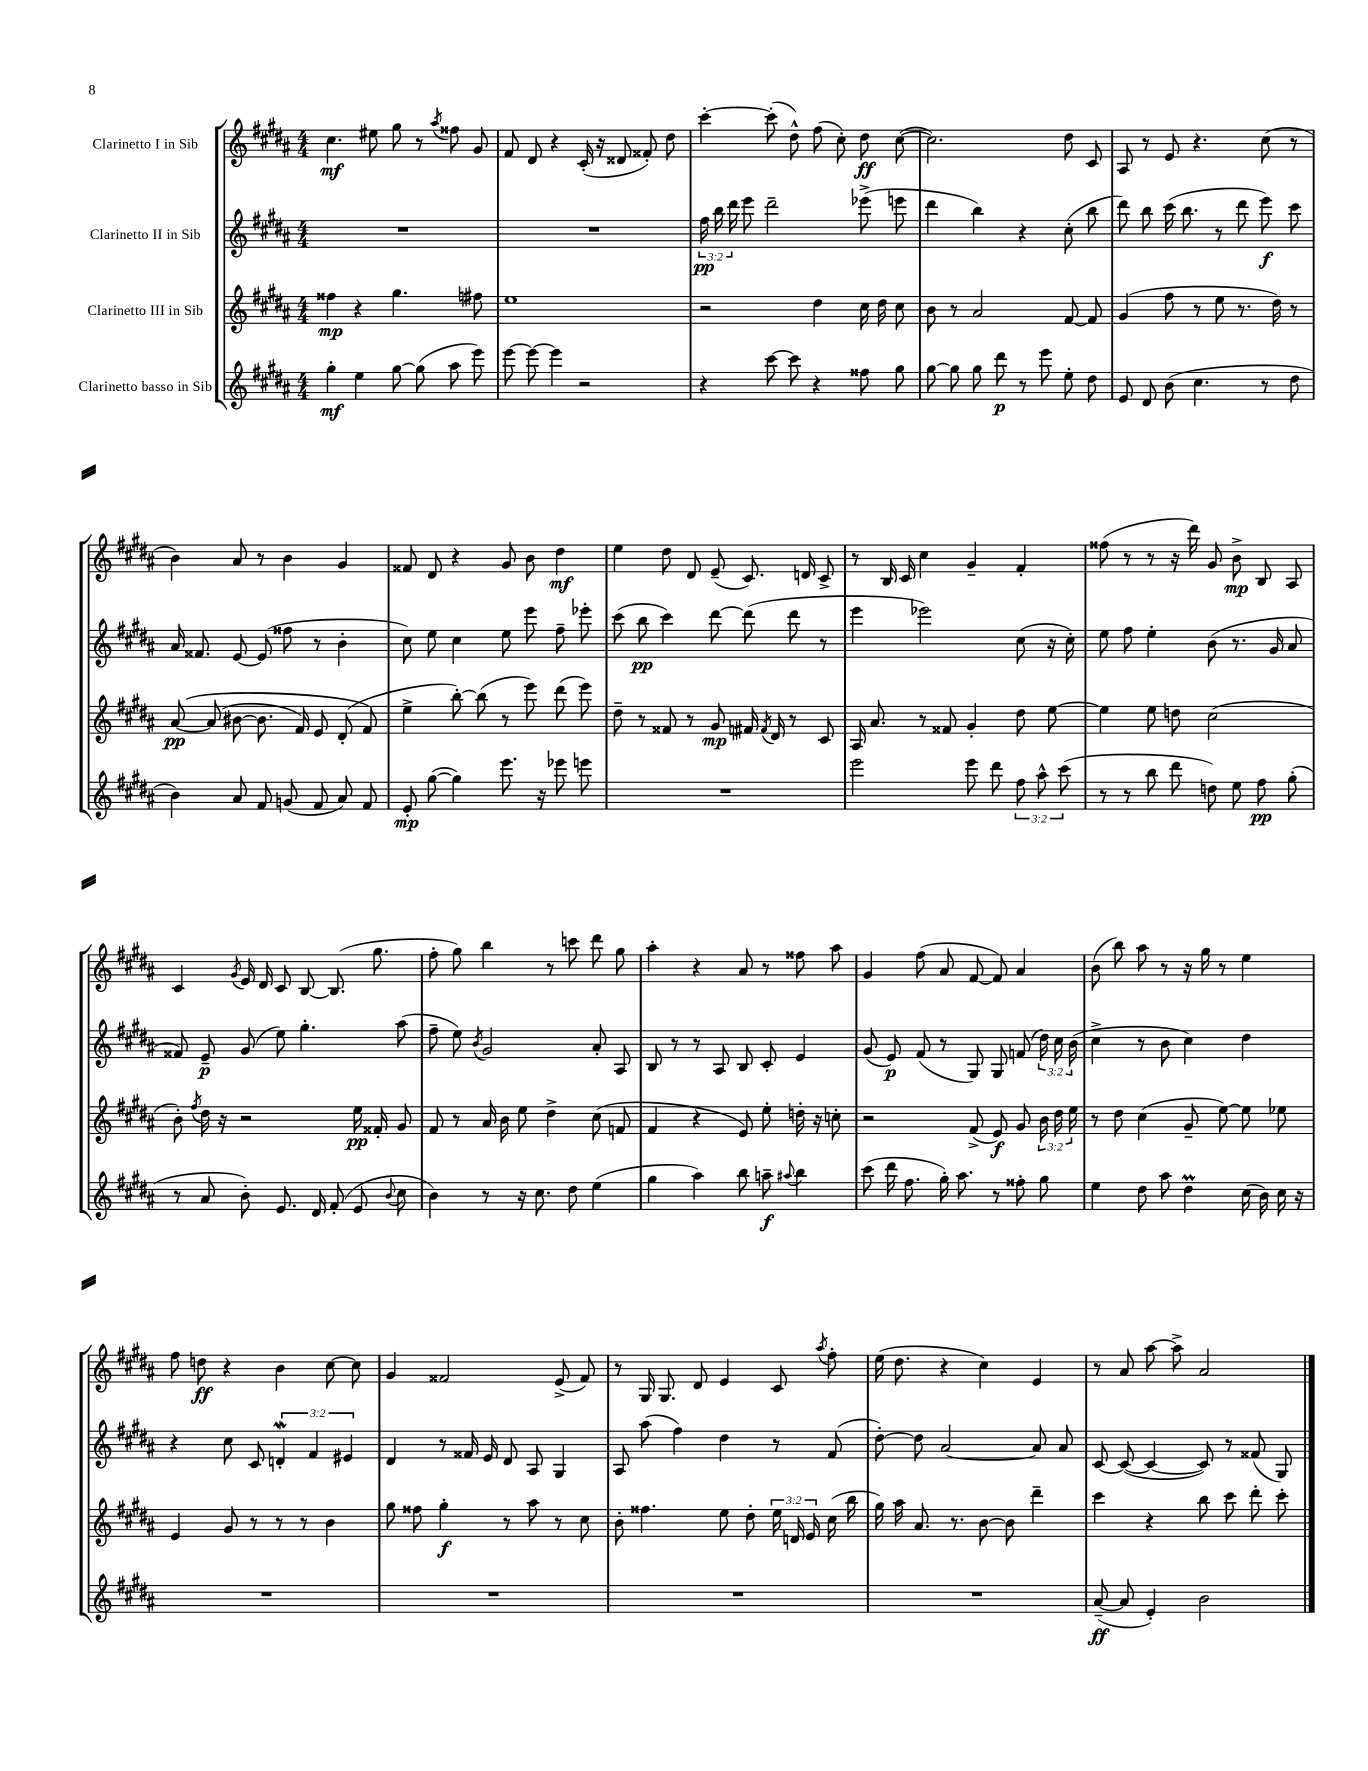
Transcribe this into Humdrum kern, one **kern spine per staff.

**kern	**dynam	**kern	**dynam	**kern	**dynam	**kern	**dynam
*part4	*part4	*part3	*part3	*part2	*part2	*part1	*part1
*staff4	*staff4	*staff3	*staff3	*staff2	*staff2	*staff1	*staff1
*I"Clarinetto basso in Sib	*	*I"Clarinetto III in Sib	*	*I"Clarinetto II in Sib	*	*I"Clarinetto I in Sib	*
*clefG2	*	*clefG2	*	*clefG2	*	*clefG2	*
*k[f#c#g#d#a#]	*	*k[f#c#g#d#a#]	*	*k[f#c#g#d#a#]	*	*k[f#c#g#d#a#]	*
*M4/4	*	*M4/4	*	*M4/4	*	*M4/4	*
=1	=1	=1	=1	=1	=1	=1	=1
4gg#'\	mf	4ff##X\	mp	1r	.	4.cc#\	mf
4ee\	.	4r	.	.	.	.	.
.	.	.	.	.	.	8ee#X\	.
[8gg#\	.	4.gg#\	.	.	.	8gg#\	.
(8gg#\]	.	.	.	.	.	8r	.
.	.	.	.	.	.	8qaa#/	.
8aa#\	.	.	.	.	.	8ff##X\	.
8eee\)	.	8ff#X\	.	.	.	8g#/	.
=2	=2	=2	=2	=2	=2	=2	=2
[8eee\	.	1ee	.	1r	.	8f#/	.
8eee\_	.	.	.	.	.	8d#/	.
4eee\]	.	.	.	.	.	4r	.
2r	.	.	.	.	.	(16c#'/	.
.	.	.	.	.	.	16r	.
.	.	.	.	.	.	8d##X/	.
.	.	.	.	.	.	8f##X'/)	.
.	.	.	.	.	.	8dd#\	.
=3	=3	=3	=3	=3	=3	=3	=3
4r	.	2r	.	24ff#\	pp	[4ccc#'\	.
.	.	.	.	24bb\	.	.	.
.	.	.	.	24ddd#\	.	.	.
.	.	.	.	8eee\	.	.	.
[8ccc#\	.	.	.	2ddd#~\	.	(8ccc#'\]	.
8ccc#\]	.	.	.	.	.	8dd#^^\)	.
4r	.	4dd#\	.	.	.	(8ff#\	.
.	.	.	.	.	.	8cc#'\)	.
8ff##X\	.	16cc#\	.	(8eee-X^\	.	8dd#\	ff
.	.	16dd#\	.	.	.	.	.
8gg#\	.	8cc#\	.	8eeen\	.	([8cc#\	.
=4	=4	=4	=4	=4	=4	=4	=4
[8gg#\	.	8b\	.	4ddd#\	.	2.cc#\])	.
8gg#\]	.	8r	.	.	.	.	.
8gg#\	.	2a#/	.	4bb\)	.	.	.
8ddd#\	p	.	.	.	.	.	.
8r	.	.	.	4r	.	.	.
8eee\	.	.	.	.	.	.	.
8ee'\	.	[8f#/	.	(8cc#'\	.	8dd#\	.
8dd#\	.	8f#/]	.	8bb\	.	8c#/	.
=5	=5	=5	=5	=5	=5	=5	=5
8e/	.	(4g#/	.	8ddd#\)	.	8A#/	.
8d#/	.	.	.	8bb\	.	8r	.
(8b\	.	8ff#\	.	(16ccc#\	.	8e/	.
.	.	.	.	8.bb\	.	.	.
4.cc#\	.	8r	.	.	.	4.r	.
.	.	8ee\	.	8r	.	.	.
.	.	8.r	.	8ddd#\	.	.	.
8r	.	.	.	8eee\)	f	(8cc#\	.
.	.	16dd#\)	.	.	.	.	.
8dd#\	.	8r	.	8ccc#\	.	8r	.
!!LO:LB:g=z
=6	=6	=6	=6	=6	=6	=6	=6
4b\)	.	([8a#/	pp	16a#/	.	4b\)	.
.	.	.	.	8.f##X/	.	.	.
.	.	(8a#/]	.	.	.	.	.
8a#/	.	[8b#X\	.	[8e/	.	8a#/	.
8f#/	.	8.b#\]	.	(8e/]	.	8r	.
(8gn/	.	.	.	8ff##X\	.	4b\	.
.	.	16f#/)	.	.	.	.	.
8f#/	.	8e/	.	8r	.	.	.
8a#/)	.	(8d#'/	.	4b'\	.	4g#/	.
8f#/	.	8f#/)	.	.	.	.	.
=7	=7	=7	=7	=7	=7	=7	=7
8e'/	mp	4ee^\	.	8cc#\)	.	8f##X/	.
([8gg#\	.	.	.	8ee\	.	8d#/	.
4gg#\])	.	[8bb'\)	.	4cc#\	.	4r	.
.	.	(8bb\]	.	.	.	.	.
8.eee\	.	8r	.	8ee\	.	8g#/	.
.	.	8eee\)	.	8eee\	.	8b\	.
16r	.	.	.	.	.	.	.
8eee-X\	.	(8ddd#\	.	8ff#~\	.	4dd#\	mf
8eeen\	.	8eee\)	.	8eee-X'\	.	.	.
=8	=8	=8	=8	=8	=8	=8	=8
1r	.	8dd#~\	.	(8ccc#\	.	4ee\	.
.	.	8r	.	8bb\	pp	.	.
.	.	8f##X/	.	4ccc#\)	.	8dd#\	.
.	.	8r	.	.	.	8d#/	.
.	.	8g#/	mp	[8ddd#\	.	(8e~/	.
.	.	16f#X/	.	(8ddd#\]	.	8.c#/)	.
.	.	8qf#/	.	.	.	.	.
.	.	16d#/	.	.	.	.	.
.	.	8r	.	8ddd#\	.	.	.
.	.	.	.	.	.	16dn/	.
.	.	8c#/	.	8r	.	8c#^/	.
=9	=9	=9	=9	=9	=9	=9	=9
2eee\	.	16A#/	.	4eee\	.	8r	.
.	.	8.a#/	.	.	.	.	.
.	.	.	.	.	.	16B/	.
.	.	.	.	.	.	16c#/	.
.	.	8r	.	2eee-X\)	.	4cc#\	.
.	.	8f##X/	.	.	.	.	.
8eee\	.	4g#'/	.	.	.	4g#~/	.
8ddd#\	.	.	.	.	.	.	.
12ff#\	.	8dd#\	.	(8cc#\	.	4f#'/	.
12aa#^^\	.	.	.	.	.	.	.
.	.	[8ee\	.	16r	.	.	.
(12ccc#\	.	.	.	.	.	.	.
.	.	.	.	16cc#'\)	.	.	.
=10	=10	=10	=10	=10	=10	=10	=10
8r	.	4ee\]	.	8ee\	.	(8ff##X\	.
8r	.	.	.	8ff#\	.	8r	.
8bb\	.	8ee\	.	4ee'\	.	8r	.
8ddd#\	.	8ddn\	.	.	.	16r	.
.	.	.	.	.	.	16ddd#\)	.
8ddn\)	.	(2cc#\	.	(8b\	.	8g#/	.
8ee\	.	.	.	8.r	.	8b^\	mp
8ff#\	pp	.	.	.	.	8B/	.
.	.	.	.	16g#/	.	.	.
(8gg#'\	.	.	.	8a#/	.	8A#/	.
!!LO:LB:g=z
=11	=11	=11	=11	=11	=11	=11	=11
8r	.	8b'\)	.	8f##X/)	.	4c#/	.
.	.	8qff#/	.	.	.	.	.
8a#/	.	16dd#\	.	8e~/	p	.	.
.	.	16r	.	.	.	.	.
.	.	.	.	.	.	8qg#/	.
8b'\)	.	2r	.	(8g#/	.	16e/	.
.	.	.	.	.	.	16d#/	.
8.e/	.	.	.	8ee\)	.	8c#/	.
.	.	.	.	4.gg#'\	.	[8B/	.
16d#/	.	.	.	.	.	.	.
(8f#'/	.	.	.	.	.	(8.B/]	.
8e/	.	16ee\	pp	.	.	.	.
.	.	16f##X'/	.	.	.	8.gg#\	.
8qqb/	.	.	.	.	.	.	.
8cc#\	.	8g#/	.	(8aa#\	.	.	.
=12	=12	=12	=12	=12	=12	=12	=12
4b\)	.	8f#/	.	8ff#~\	.	8ff#'\	.
.	.	8r	.	8ee\)	.	8gg#\)	.
.	.	.	.	8qb/	.	.	.
8r	.	16a#/	.	2g#/	.	4bb\	.
.	.	16b\	.	.	.	.	.
16r	.	8ee\	.	.	.	.	.
8.cc#\	.	.	.	.	.	.	.
.	.	4dd#^\	.	.	.	8r	.
8dd#\	.	.	.	.	.	8cccn\	.
(4ee\	.	(8cc#\	.	8a#'/	.	8ddd#\	.
.	.	8fn/	.	8A#/	.	8gg#\	.
=13	=13	=13	=13	=13	=13	=13	=13
4gg#\	.	4f#/	.	8B/	.	4aa#'\	.
.	.	.	.	8r	.	.	.
4aa#\)	.	4r	.	8r	.	4r	.
.	.	.	.	8A#/	.	.	.
8bb\	.	8e/)	.	8B/	.	8a#/	.
8aan~\	f	8ee'\	.	8c#'/	.	8r	.
8qqaa#X/	.	.	.	.	.	.	.
4bb\	.	16ddn'\	.	4e/	.	8ff##X\	.
.	.	16r	.	.	.	.	.
.	.	8ccn'\	.	.	.	8aa#\	.
=14	=14	=14	=14	=14	=14	=14	=14
(8ccc#\	.	2r	.	(8g#/	.	4g#/	.
16ddd#\	.	.	.	8e/)	p	.	.
8.ff#\	.	.	.	.	.	.	.
.	.	.	.	(8f#/	.	(8ff#\	.
16gg#'\)	.	.	.	8r	.	8a#/	.
8.aa#\	.	.	.	.	.	.	.
.	.	(8f#^/	.	8G#/)	.	[8f#/	.
8r	.	8e/)	f	8G#/	.	8f#/])	.
8ff##X'\	.	8g#/	.	(8fn/	.	4a#/	.
8gg#\	.	24b\	.	24dd#\)	.	.	.
.	.	24dd#\	.	24cc#\	.	.	.
.	.	24ee\	.	(24b\	.	.	.
=15	=15	=15	=15	=15	=15	=15	=15
4ee\	.	8r	.	4cc#^\	.	(8b\	.
.	.	8dd#\	.	.	.	8bb\)	.
8dd#\	.	(4cc#\	.	8r	.	8aa#\	.
8aa#\	.	.	.	8b\	.	8r	.
4dd#m\	.	8g#~/	.	4cc#\)	.	16r	.
.	.	.	.	.	.	16gg#\	.
.	.	[8ee\)	.	.	.	8r	.
(16cc#\	.	8ee\]	.	4dd#\	.	4ee\	.
16b\)	.	.	.	.	.	.	.
16cc#\	.	8ee-X\	.	.	.	.	.
16r	.	.	.	.	.	.	.
!!LO:LB:g=z
=16	=16	=16	=16	=16	=16	=16	=16
1r	.	4e/	.	4r	.	8ff#\	.
.	.	.	.	.	.	8ddn\	ff
.	.	8g#/	.	8cc#\	.	4r	.
.	.	8r	.	8c#/	.	.	.
.	.	8r	.	6dnw'/	.	4b\	.
.	.	8r	.	.	.	.	.
.	.	.	.	6f#/	.	.	.
.	.	4b\	.	.	.	[8cc#\	.
.	.	.	.	6e#X/	.	.	.
.	.	.	.	.	.	8cc#\]	.
=17	=17	=17	=17	=17	=17	=17	=17
1r	.	8gg#\	.	4d#/	.	4g#/	.
.	.	8ff##X\	.	.	.	.	.
.	.	4gg#'\	f	8r	.	2f##X/	.
.	.	.	.	16f##X/	.	.	.
.	.	.	.	16e/	.	.	.
.	.	8r	.	8d#/	.	.	.
.	.	8aa#\	.	8A#/	.	.	.
.	.	8r	.	4G#/	.	(8e^/	.
.	.	8cc#\	.	.	.	8f##/)	.
=18	=18	=18	=18	=18	=18	=18	=18
1r	.	8b'\	.	8A#/	.	8r	.
.	.	4.ff##X\	.	(8aa#\	.	16G#/	.
.	.	.	.	.	.	8.G#/	.
.	.	.	.	4ff#\)	.	.	.
.	.	.	.	.	.	8d#/	.
.	.	8ee\	.	4dd#\	.	4e/	.
.	.	8dd#'\	.	.	.	.	.
.	.	24ee\	.	8r	.	8c#/	.
.	.	24dn/	.	.	.	.	.
.	.	24e/	.	.	.	.	.
.	.	.	.	.	.	8qaa#/	.
.	.	(16cc#\	.	(8f#/	.	8ff#'\	.
.	.	16bb\	.	.	.	.	.
=19	=19	=19	=19	=19	=19	=19	=19
1r	.	16gg#\)	.	[8dd#'\)	.	(16ee\	.
.	.	16aa#\	.	.	.	8.dd#\	.
.	.	8.a#/	.	8dd#\]	.	.	.
.	.	.	.	[2a#/	.	4r	.
.	.	8.r	.	.	.	.	.
.	.	[8b\	.	.	.	4cc#\)	.
.	.	8b\]	.	.	.	.	.
.	.	4ddd#~\	.	8a#/]	.	4e/	.
.	.	.	.	8a#/	.	.	.
=20	=20	=20	=20	=20	=20	=20	=20
([8a#~/	ff	4ccc#\	.	[8c#/	.	8r	.
8a#/]	.	.	.	(8c#/_	.	8a#/	.
4e'/)	.	4r	.	4c#/_	.	[8aa#\	.
.	.	.	.	.	.	8aa#^\]	.
2b\	.	8bb\	.	8c#/])	.	2a#/	.
.	.	8ccc#\	.	8r	.	.	.
.	.	8ddd#'\	.	(8f##X/	.	.	.
.	.	8ccc#'\	.	8G#/)	.	.	.
==	==	==	==	==	==	==	==
*-	*-	*-	*-	*-	*-	*-	*-
